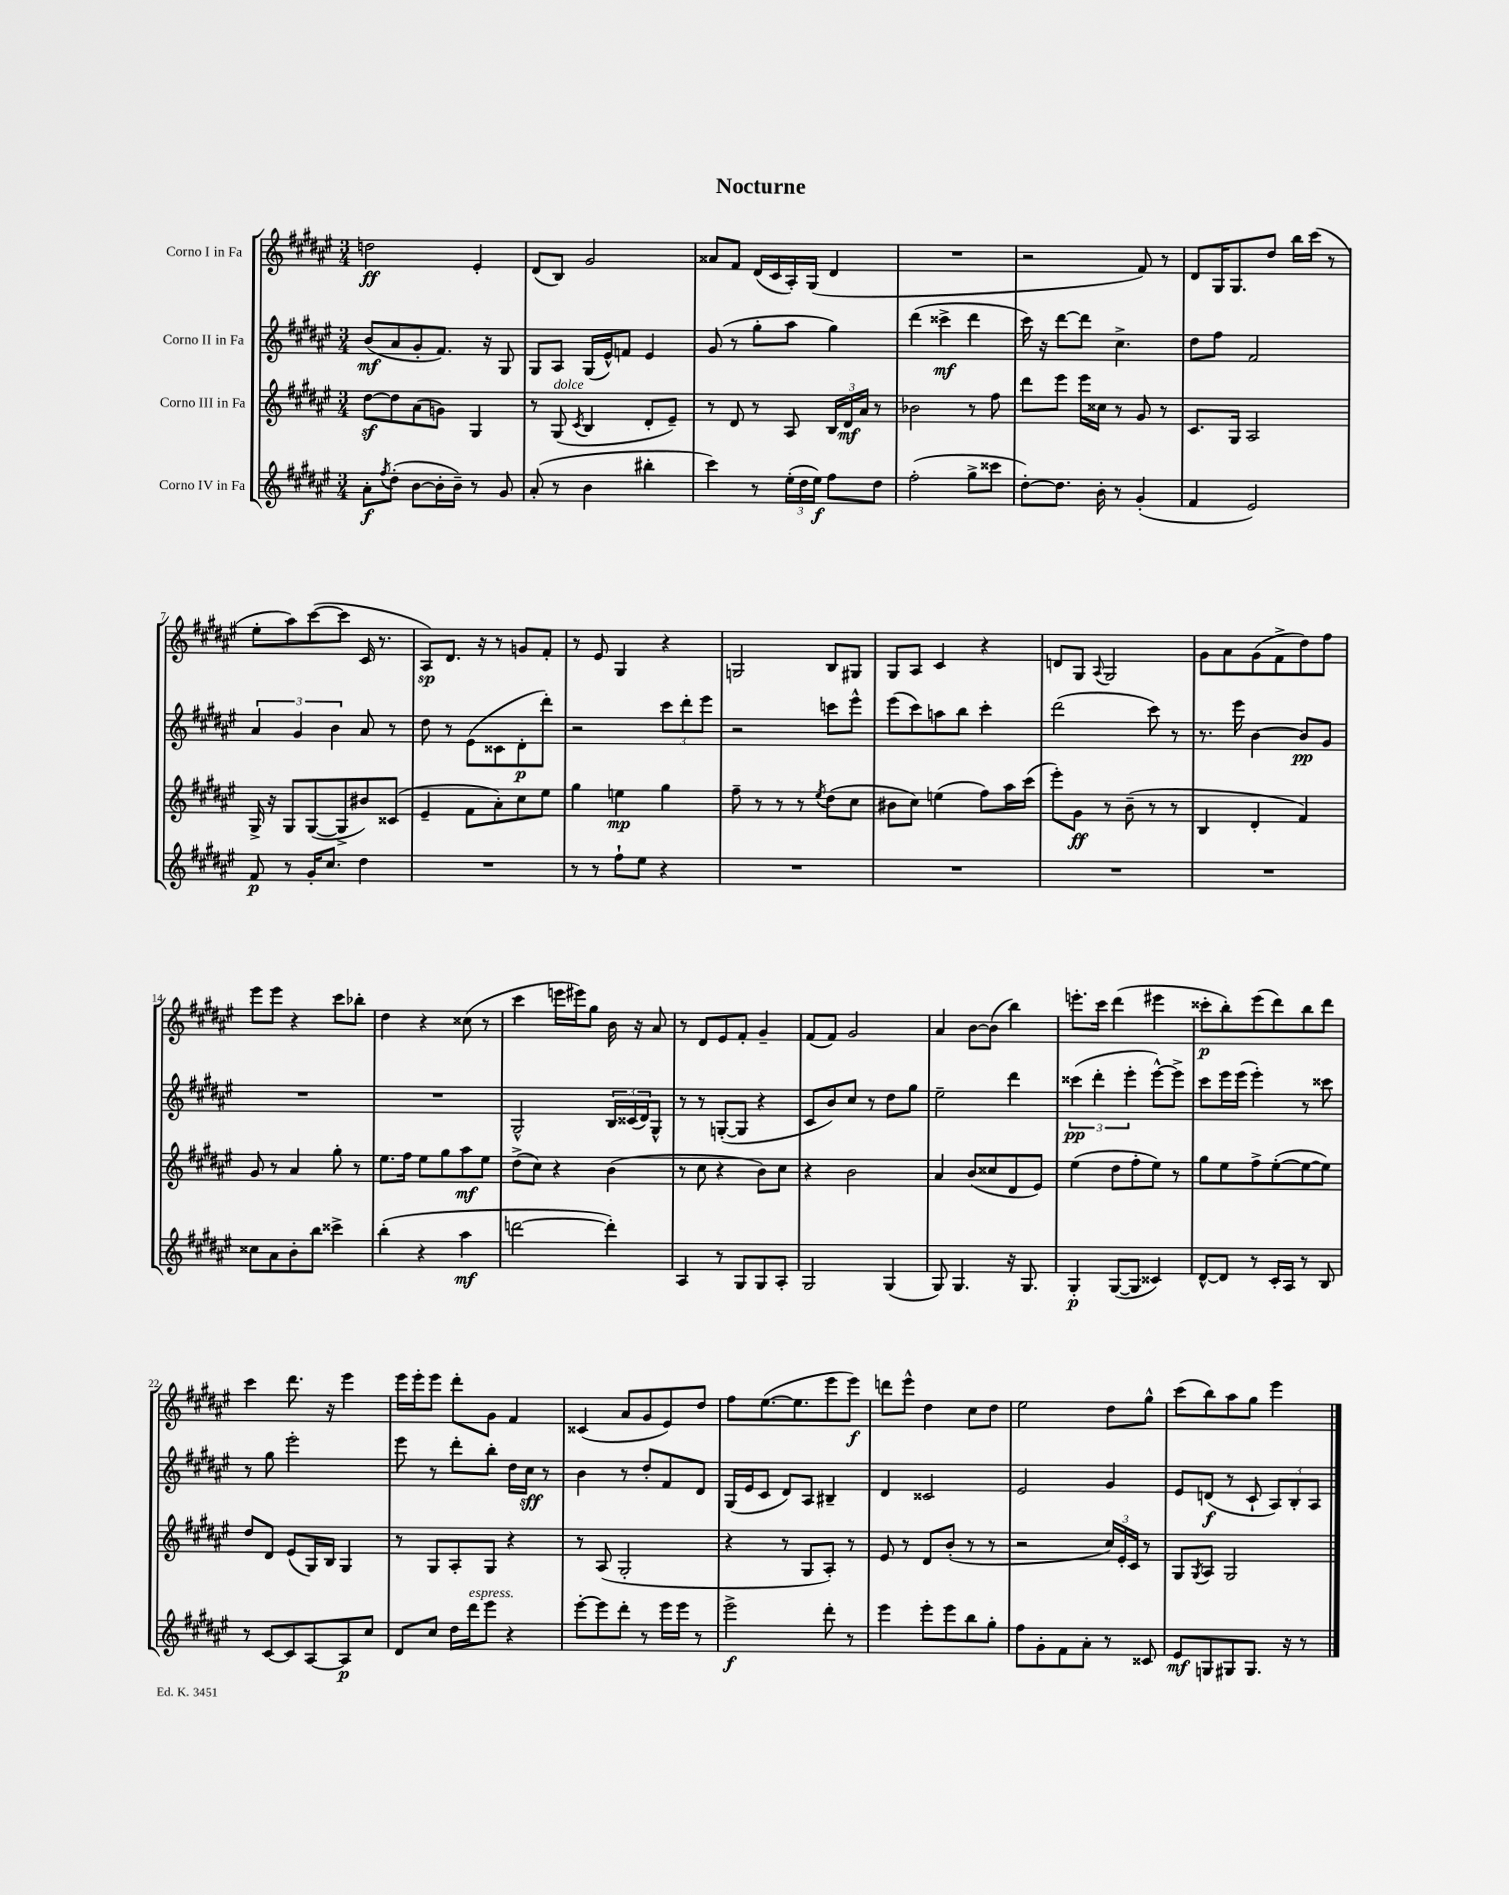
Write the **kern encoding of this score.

**kern	**kern	**kern	**kern
*staff4	*staff3	*staff2	*staff1
*clefG2	*clefG2	*clefG2	*clefG2
*k[f#c#g#d#a#e#]	*k[f#c#g#d#a#e#]	*k[f#c#g#d#a#e#]	*k[f#c#g#d#a#e#]
*M3/4	*M3/4	*M3/4	*M3/4
8a#'\L	[8dd#\L	(8b/L	2dd\
8qff#/	.	.	.
(8dd#'\J	8dd#\]	8a#/	.
[8b\L	(8a#\	8g#'/	.
16b'\]L	8g\J)	8.f#/J)	.
16b~\JJ)	.	.	.
8r	4G#/	.	4e#'/
.	.	16r	.
8g#/	.	8G#/	.
=	=	=	=
(8a#'/	8r	8G#/L	(8d#/L
8r	(8G#/	8A#/J	8B/J)
.	8qc#/	.	.
4b\	4B/	(16G#/LL	2g#/
.	.	16e#^^/J)	.
.	.	8f/J	.
4bb#'\	8d#'/L	4e#/	.
.	8e#~/J)	.	.
=	=	=	=
4ccc#\)	8r	(8g#/	8a##/L
.	8d#/	8r	8f#/J
8r	8r	8gg#'\L	(16d#/LL
.	.	.	16c#/
(24ee#'\LL	8A#/	8aa#\J	16A#'/)
24dd#\	.	.	.
.	.	.	(16G#/JJ
24ee#\JJ)	.	.	.
8ff#\L	24B/LL	4gg#\)	4d#/
.	24d#/	.	.
.	24a#/JJ	.	.
8dd#\J	8r	.	.
=	=	=	=
(2ff#'\	2b-\	(4ddd#\	2.r
.	.	4ccc##^\	.
8gg#^\L	8r	4ddd#\	.
8ccc##\J	8ff#\	.	.
=	=	=	=
[8dd#'\L)	8ddd#\L	16ccc#\)	2r
.	.	16r	.
8.dd#\]J	8eee#\J	[8ddd#\L	.
.	16eee#\LL	8ddd#\]J	.
16b'\	16cc##\JJ	.	.
8r	8r	4.cc#^\	.
(4g#'/	8g#/	.	8f#/)
.	8r	.	8r
=	=	=	=
4f#/	8.c#/L	8dd#\L	8d#/L
.	.	8ff#\J	16G#/K
.	16G#/Jk	.	8.G#/
2e#/)	2A#/	2f#/	.
.	.	.	8dd#/J
.	.	.	16bb\LL
.	.	.	(16ccc#\JJ
.	.	.	8r
=	=	=	=
8f#/	16G#^/	6a#/	8ee#'\L
.	16r	.	.
8r	8G#/L	.	8aa#\)
.	.	6g#/	.
16g#'/LK	([8G#/	.	([8ccc#\
8.cc#/J	.	.	.
.	.	6b\	.
.	8G#^/]	.	8ccc#\]J
4dd#\	8b#/)	8a#/	16c#/
.	.	.	8.r
.	(8c##/J	8r	.
=	=	=	=
2.r	4e#~/	8dd#\	8A#/L)
.	.	8r	8.d#/J
.	8f#\L	(8e#\L	.
.	.	.	16r
.	8a#'\)	8c##\	8r
.	8cc#\	8d#'\	8g/L
.	8ee#\J	8ddd#'\J)	8f#'/J
=	=	=	=
8r	4gg#\	2r	8r
8r	.	.	8e#/
8ff#`\L	4ee\	.	4G#/
8ee#\J	.	.	.
4r	4gg#\	12ccc#\L	4r
.	.	12ddd#'\	.
.	.	12eee#\J	.
=	=	=	=
2.r	8ff#~\	2r	2G/
.	8r	.	.
.	8r	.	.
.	8r	.	.
.	8qee#/	.	.
.	(8dd#\L	8ccc\L	8B/L
.	8cc#\J	8eee#^^\J	8G#/J
=	=	=	=
2.r	8b#\L	(8eee#\L	8G#/L
.	8cc#\J)	8ccc#\)	8A#/J
.	(4ee\	8aa\	4c#/
.	.	8bb\J	.
.	8ff#\L)	4ccc#'\	4r
.	16aa#\L	.	.
.	(16ccc#\JJ	.	.
=	=	=	=
2.r	8eee#'\L)	(2ddd#\	8d/L
.	8g#\J	.	8G#/J
.	.	.	8qqA#/
.	8r	.	2G#/
.	(8b~\	.	.
.	8r	8ccc#\)	.
.	8r	8r	.
=	=	=	=
2.r	4B/	8.r	8g#\L
.	.	.	8a#\
.	.	16eee#\	.
.	4d#'/	[4b\	(8g#\
.	.	.	8f#^\
.	4f#/)	8b/]L	8dd#\)
.	.	8g#/J	8ff#\J
=	=	=	=
8cc##\L	8g#/	2.r	8eee#\L
8a#\	8r	.	8eee#\J
8b'\	4a#/	.	4r
8bb\J	.	.	.
4ccc##^\	8gg#'\	.	8ccc#\L
.	8r	.	8bb-'\J
=	=	=	=
(4bb'\	8.ee#\L	2.r	4dd#\
.	16ff#\Jk	.	.
4r	8ee#\L	.	4r
.	8gg#\	.	.
4aa#\	8aa#\	.	(8cc##\
.	8ee#\J	.	8r
=	=	=	=
[2ddd\	(8dd#^\L	2G#^^/	4ccc#\
.	8cc#\J)	.	.
.	4r	.	16eee\LL
.	.	.	16eee#\J)
.	.	.	8gg#\J
4ddd'\])	(4b\	24B/LL	16b\
.	.	(24c##/	.
.	.	.	16r
.	.	24d#/J)	.
.	.	8G#^^/J	8a#/
=	=	=	=
4A#/	8r	8r	8r
.	8cc#\	8r	8d#/L
8r	4r	([8G'/L	8e#/
8G#/L	.	8G/]J	8f#'/J
8G#/	8b\L)	4r	4g#~/
8A#'/J	8cc#\J	.	.
=	=	=	=
2G#/	4r	8c#/L	(8f#/L
.	.	8b/)	8f#/J)
.	2b\	8cc#/J	2g#/
.	.	8r	.
(4G#/	.	8dd#\L	.
.	.	8gg#\J	.
=	=	=	=
8G#/)	4a#/	2ee#~\	4a#/
4.G#/	.	.	.
.	(8b/L	.	[8b\L
.	8cc##/	.	(8b\]J
16r	8d#/	4ddd#\	4bb\)
8.G#/	.	.	.
.	8e#/J)	.	.
=	=	=	=
4G#'/	(4ee#\	(6ccc##\	8.eee'\L
.	.	6ddd#'\	.
.	.	.	16ccc#\Jk
([8G#/L	8dd#\L	.	(4ddd#\
.	.	6eee#'\	.
8G#/]J	8ff#'\	.	.
4c##/)	8ee#\J)	[8eee#^^\L)	4eee#\
.	8r	8eee#^\]J	.
=	=	=	=
[8d#^^/L	8gg#\L	8ccc#\L	8ccc##'\L
8d#/]J	8ee#\	16eee#\L	8bb'\)
.	.	(16eee#\JJ	.
8r	8ff#^\	4eee#'\)	(8eee#\
16c#'/LL	([8ee#'\	.	8ddd#\)
16A#/JJ	.	.	.
8r	8ee#\_	8r	8bb\
8B/	8ee#\]J)	8ccc##\	8ddd#\J
=	=	=	=
8r	8dd#/L	8r	4ccc#\
[8c#/L	8d#/J	8gg#\	.
8c#/]	(8e#/L	2eee#'\	8.ddd#\
[8A#/	16G#/L)	.	.
.	16B/JJ	.	16r
8A#/]	4G#/	.	4eee#\
8cc#/J	.	.	.
=	=	=	=
8d#/L	8r	8eee#\	16eee#\LL
.	.	.	16eee#'\J
8cc#/J	8G#/L	8r	8eee#\J
16dd#\LL	8A#'/	8ddd#'\L	8ddd#'\L
16ddd#\J	.	.	.
8eee#\J	8G#/J	8bb'\J	8g#\J
4r	4r	16dd#\LL	4f#/
.	.	16cc#\JJ	.
.	.	8r	.
=	=	=	=
[8eee#'\L	8r	4b\	(4c##/
8eee#\]	(8A#/	.	.
8ddd#'\J	2G#'/	8r	8a#/L
8r	.	8dd#'/L	8g#/
16eee#\LL	.	8f#/	8e#/)
16eee#\JJ	.	.	.
8r	.	8d#/J	8dd#/J
=	=	=	=
2eee#^\	4r	(16G#/LL	8ff#\L
.	.	16e#/J	.
.	.	8c#/J	([8.ee#\
.	8r	8d#/L)	.
.	.	.	8.ee#\]
.	8G#/L	8A#/J	.
8ddd#'\	8A#'/J)	4B#~/	8eee#\
8r	8r	.	8eee#\J)
=	=	=	=
4eee#\	8e#/	4d#/	8ddd\L
.	8r	.	8eee#^^\J
8eee#'\L	8d#/L	2c##/	4dd#\
8eee#\	(8b'/J	.	.
8bb\	8r	.	8cc#\L
8gg#'\J	8r	.	8dd#\J
=	=	=	=
8ff#\L	2r	2e#/	2ee#\
8g#'\	.	.	.
8f#\	.	.	.
8a#'\J	.	.	.
8r	24cc#/LL)	4g#/	8dd#\L
.	24e#'/	.	.
.	24c#/JJ	.	.
8c##/	8r	.	8gg#^^\J
=	=	=	=
8e#/L	8G#/L	8e#/L	(8ccc#\L
.	8qG#/	.	.
8G/	8A#/J	(8d/J	8bb\)
8G#/	2G#/	8r	8aa#\
8.G#/J	.	8c#`/	8gg#\J
.	.	12A#/L)	4eee#\
16r	.	.	.
.	.	12B'/	.
8r	.	.	.
.	.	12A#/J	.
==	==	==	==
*-	*-	*-	*-
